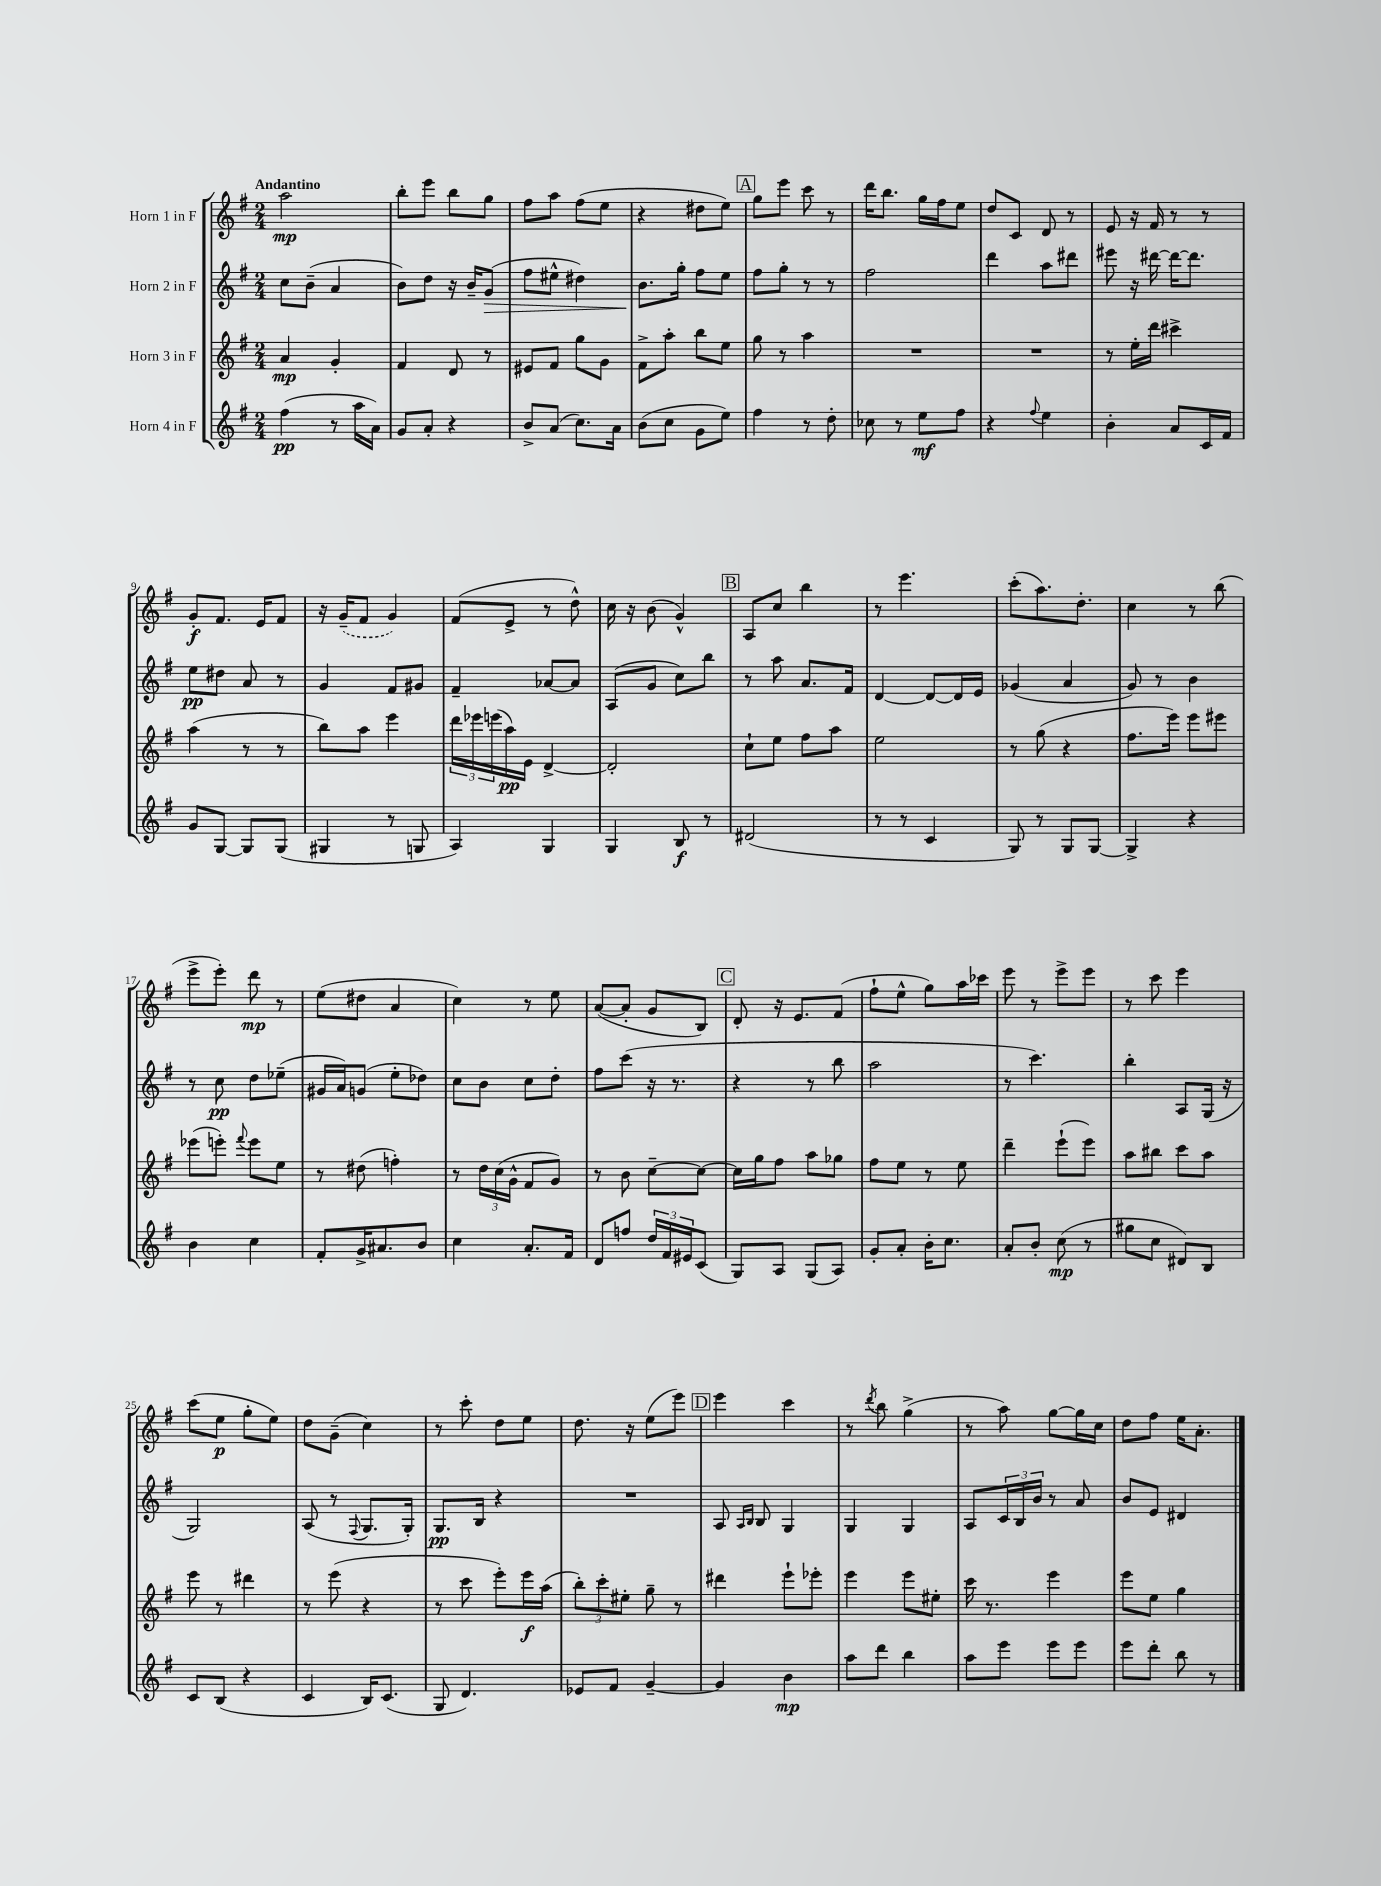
<<
\new StaffGroup <<
\new Staff = "s0" \with { instrumentName = "Horn 1 in F" } {
    \clef treble \key g \major \numericTimeSignature \time 2/4 \tempo "Andantino"
    a''2\mp |
    b''8-. e'''8 b''8 g''8 |
    fis''8 a''8 fis''8( e''8 |
    r4 dis''8 e''8) |
    \mark \markup { \box "A" } g''8 e'''8 c'''8 r8 |
    d'''16 b''8. g''16 fis''16 e''8 |
    d''8 c'8 d'8 r8 |
    e'8 r16 fis'16 r8 r8 |
    g'8-.\f fis'8. e'16 fis'8 |
    r16 \once \slurDashed g'16--( fis'8 g'4) |
    fis'8( e'8-> r8 d''8-^) |
    c''16 r16 b'8( g'4-^) |
    \mark \markup { \box "B" } a8 c''8 b''4 |
    r8 e'''4. |
    c'''8-.( a''8.) d''8.-. |
    c''4 r8 b''8( |
    e'''8-> e'''8-.) d'''8\mp r8 |
    e''8( dis''8 a'4 |
    c''4) r8 e''8 |
    a'8~( a'8-. g'8 b8) |
    \mark \markup { \box "C" } d'8-. r16 e'8. fis'8( |
    fis''8-! e''8-^ g''8) a''16 ces'''16 |
    e'''8 r8 e'''8-> e'''8 |
    r8 c'''8 e'''4 |
    c'''8( e''8\p g''8-. e''8) |
    d''8 g'8--( c''4) |
    r8 c'''8-. d''8 e''8 |
    d''8. r16 e''8( e'''8) |
    \mark \markup { \box "D" } e'''4 c'''4 |
    r8 \acciaccatura { d'''8 } b''8 g''4->( |
    r8 a''8) g''8~ g''16 c''16 |
    d''8 fis''8 e''16 a'8.-. \bar "|." |
}
\new Staff = "s1" \with { instrumentName = "Horn 2 in F" } {
    \clef treble \key g \major \numericTimeSignature \time 2/4
    c''8 b'8--( a'4 |
    b'8) d''8 r16 b'16-- g'8\>( |
    fis''8 eis''8-^ dis''4) |
    b'8.\! g''16-. fis''8 e''8 |
    \mark \markup { \box "A" } fis''8 g''8-. r8 r8 |
    fis''2 |
    d'''4 a''8 dis'''8 |
    eis'''8 r16 dis'''16~ dis'''16~ dis'''8. |
    e''8\pp dis''8 a'8 r8 |
    g'4 fis'8 gis'8 |
    fis'4-- aes'8~ aes'8 |
    a8( g'8 c''8) b''8 |
    \mark \markup { \box "B" } r8 a''8 a'8. fis'16 |
    d'4~ d'8~ d'16 e'16 |
    ges'4( a'4 |
    g'8) r8 b'4 |
    r8 c''8\pp d''8 ees''8--( |
    gis'16 a'16) g'8( e''8-. des''8) |
    c''8 b'8 c''8 d''8-. |
    fis''8 c'''8( r16 r8. |
    \mark \markup { \box "C" } r4 r8 b''8 |
    a''2 |
    r8 c'''4.) |
    b''4-. a8 g16( r16 |
    g2) |
    a8( r8 \appoggiatura { fis8 } g8. g16-.) |
    g8.\pp b16 r4 |
    R2 |
    \mark \markup { \box "D" } a8 \grace { a16 b16 } b8 g4 |
    g4 g4 |
    a8 \tuplet 3/2 { c'16 b16 b'16 } r8 a'8 |
    b'8 e'8 dis'4 \bar "|." |
}
\new Staff = "s2" \with { instrumentName = "Horn 3 in F" } {
    \clef treble \key g \major \numericTimeSignature \time 2/4
    a'4\mp g'4-. |
    fis'4 d'8 r8 |
    eis'8 fis'8 g''8 g'8 |
    fis'8-> a''8-. b''8 e''8 |
    \mark \markup { \box "A" } g''8 r8 a''4 |
    R2 |
    R2 |
    r8 e''16-. d'''16 cis'''4-> |
    a''4( r8 r8 |
    b''8) a''8 e'''4 |
    \tuplet 3/2 { d'''16 ees'''16 e'''16( } a''16\pp) e'16 d'4~-> |
    d'2-. |
    \mark \markup { \box "B" } c''8-! e''8 fis''8 a''8 |
    e''2 |
    r8 g''8( r4 |
    fis''8. e'''16) e'''8 eis'''8 |
    ees'''8( e'''8-.) \appoggiatura { fis'''8 } e'''8 e''8 |
    r8 dis''8( f''4-.) |
    r8 \tuplet 3/2 { d''16 c''16( g'16-^ } fis'8 g'8) |
    r8 b'8 c''8~-- c''8~ |
    \mark \markup { \box "C" } c''16 g''16 fis''8 a''8 ges''8 |
    fis''8 e''8 r8 e''8 |
    d'''4-- e'''8-!( e'''8) |
    a''8 bis''8 c'''8 a''8 |
    e'''8 r8 dis'''4 |
    r8 e'''8( r4 |
    r8 c'''8 e'''8-.) e'''16\f a''16( |
    \tuplet 3/2 { b''8-.) c'''8-. eis''8-. } g''8-- r8 |
    \mark \markup { \box "D" } dis'''4 e'''8-! ees'''8-. |
    e'''4 e'''8 eis''8-. |
    c'''16 r8. e'''4 |
    e'''8 e''8 g''4 \bar "|." |
}
\new Staff = "s3" \with { instrumentName = "Horn 4 in F" } {
    \clef treble \key g \major \numericTimeSignature \time 2/4
    fis''4\pp( r8 a''16 a'16) |
    g'8 a'8-. r4 |
    b'8-> a'8( c''8.) a'16 |
    b'8( c''8 g'8 e''8) |
    \mark \markup { \box "A" } fis''4 r8 d''8-. |
    ces''8 r8 e''8\mf fis''8 |
    r4 \appoggiatura { fis''8 } e''4 |
    b'4-. a'8 c'16 fis'16 |
    g'8 g8~ g8 g8( |
    gis4 r8 g8 |
    a4) g4 |
    g4 b8\f r8 |
    \mark \markup { \box "B" } dis'2( |
    r8 r8 c'4 |
    g8) r8 g8 g8~ |
    g4-> r4 |
    b'4 c''4 |
    fis'8-. g'16-> ais'8. b'8 |
    c''4 a'8.-. fis'16 |
    d'8 f''8 \tuplet 3/2 { d''16 fis'16 eis'16 } c'8( |
    \mark \markup { \box "C" } g8) a8 g8( a8) |
    g'8-. a'8-. b'16-. c''8. |
    a'8-. b'8-. c''8\mp( r8 |
    gis''8 c''8 dis'8) b8 |
    c'8 b8( r4 |
    c'4 b16) c'8.( |
    g8 d'4.) |
    ees'8 fis'8 g'4~-- |
    \mark \markup { \box "D" } g'4 b'4\mp |
    a''8 d'''8 b''4 |
    a''8 e'''8 e'''8 e'''8 |
    e'''8 d'''8-. b''8 r8 \bar "|." |
}
>>
>>
